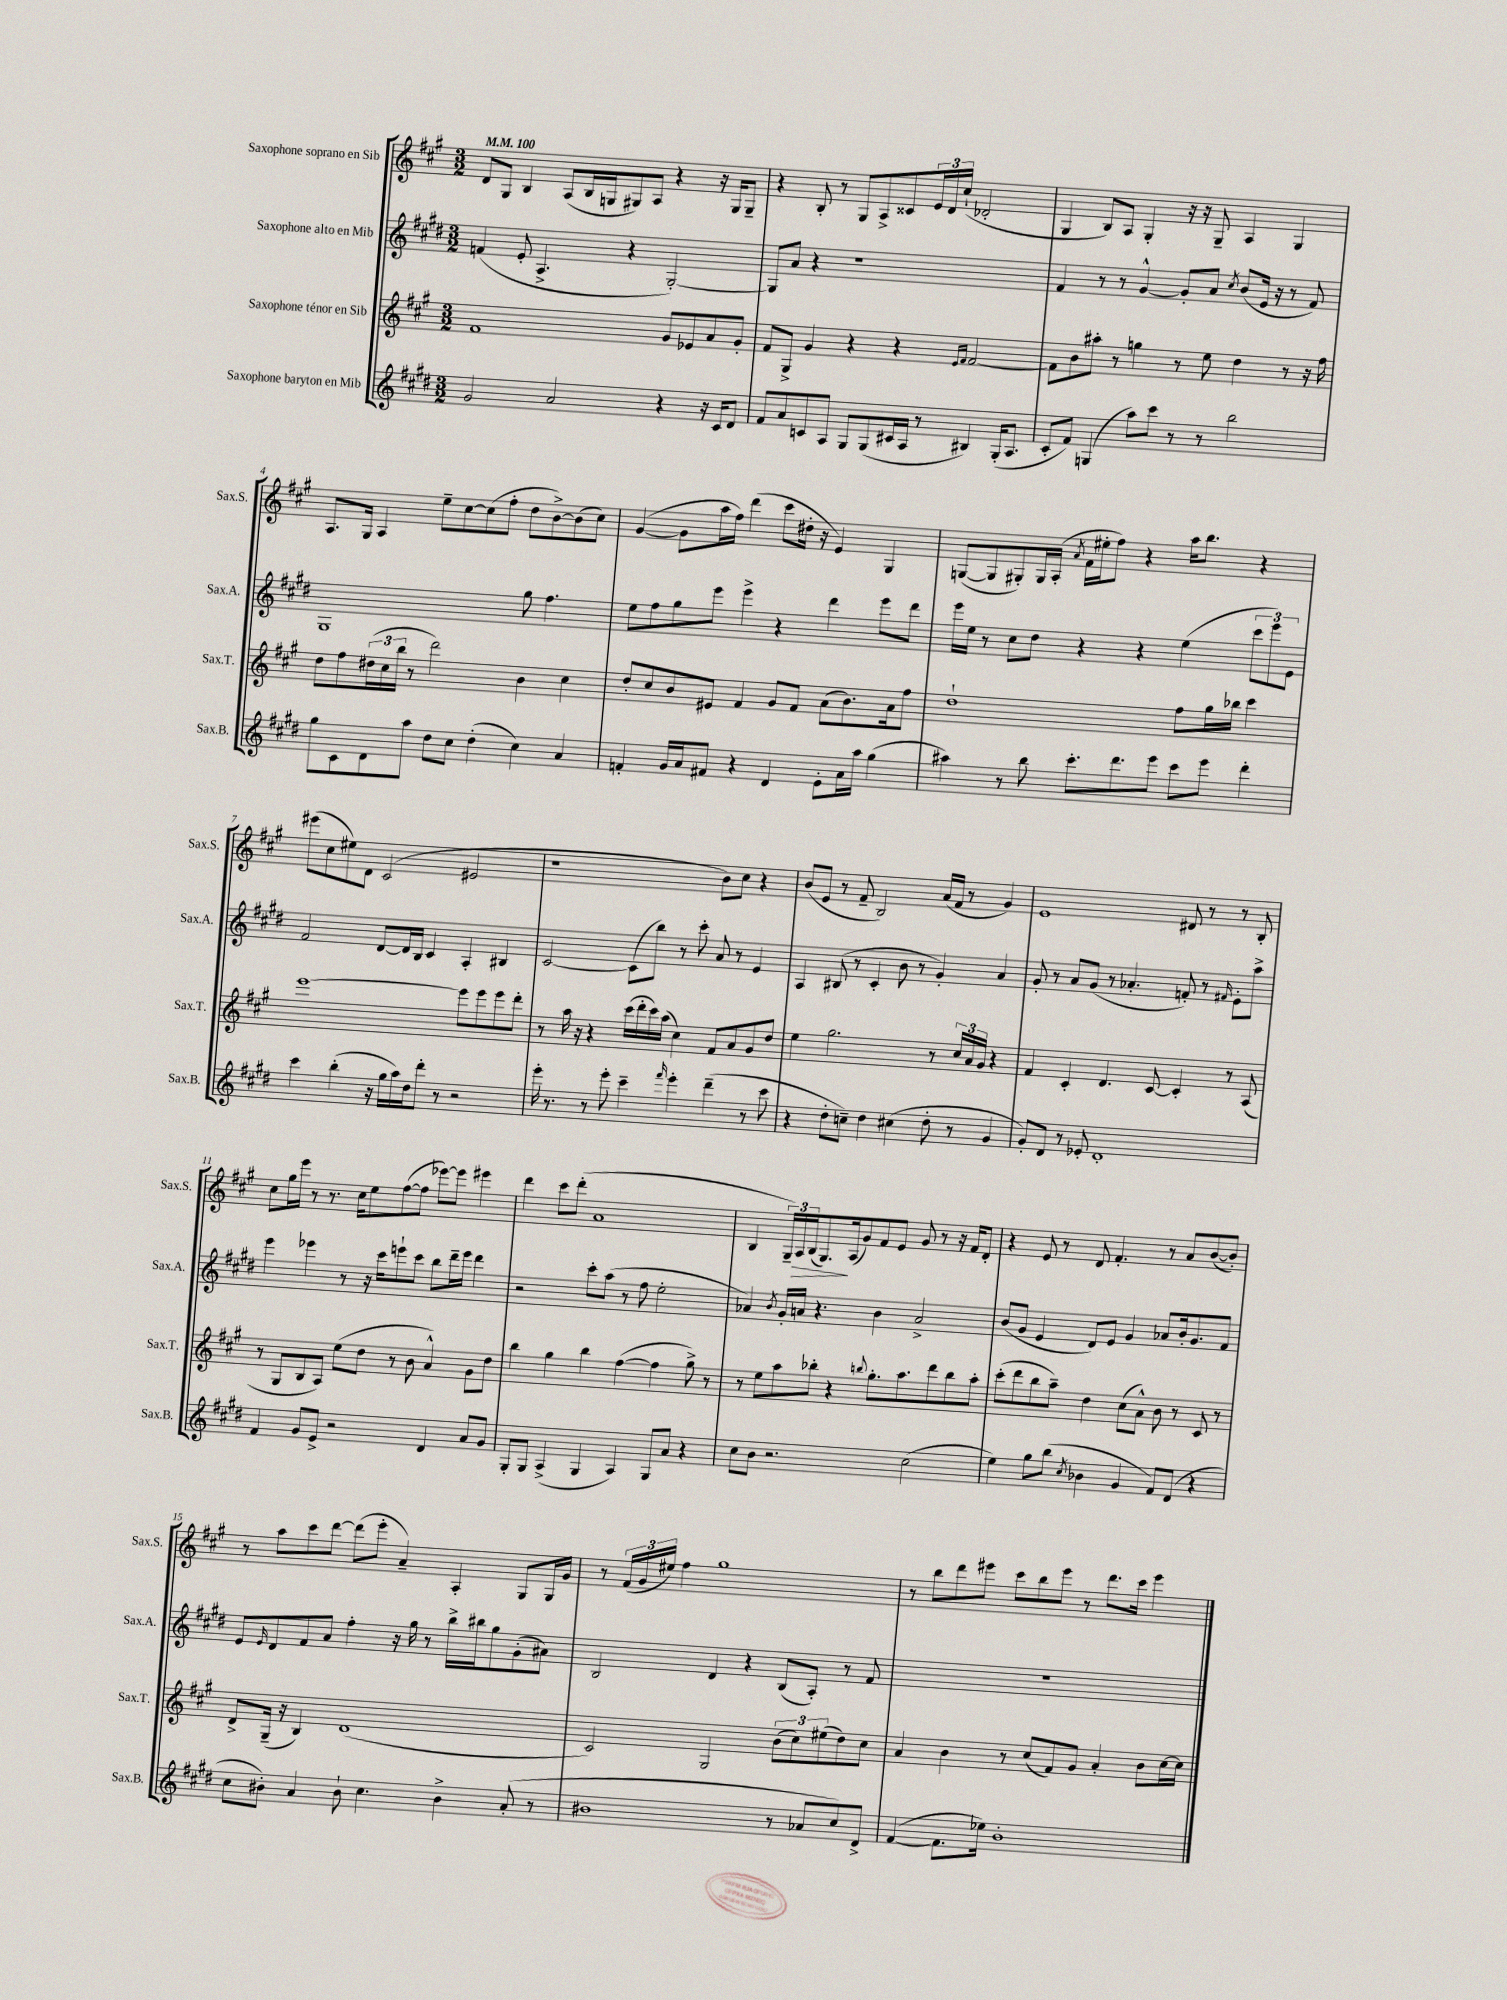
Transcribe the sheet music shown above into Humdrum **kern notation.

**kern	**kern	**kern	**kern
*staff4	*staff3	*staff2	*staff1
*clefG2	*clefG2	*clefG2	*clefG2
*k[f#c#g#d#]	*k[f#c#g#]	*k[f#c#g#d#]	*k[f#c#g#]
*M3/2	*M3/2	*M3/2	*M3/2
*MM100	*MM100	*MM100	*MM100
2g#	1f#	(4f	8d
.	.	.	8G#
.	.	8e'	4B
.	.	4.A^	.
2a	.	.	(8A
.	.	.	16B
.	.	.	16G
.	.	4r	8G#)
.	.	.	8A
4r	8g#	[2G#')	4r
.	8e-	.	.
16r	8a	.	16r
16c#	.	.	16G#
8d#	8g#'	.	8G#~
=	=	=	=
8f#	8f#	8G#]	4r
8a	8G#^	8a	.
8c	4g#	4r	8B'
8A	.	.	8r
8G#	4r	1r	8G#
(8G#	.	.	8A^
16c#	4r	.	8c##
16A	.	.	.
8r	.	.	24e
.	.	.	24d
.	.	.	(24cc#`
.	16qqe	.	.
.	16qqf#	.	.
4B#)	[2f#	.	2d-'
(16G#'	.	.	.
8.A	.	.	.
=	=	=	=
8c#'	8f#]	4f#	4G#
8f#)	8b	.	.
(4G	8aa#'	8r	8B)
.	8r	8r	8A
8aa)	4gg	[4g#^^	4G#'
8ccc#	.	.	.
8r	8r	8g#']	16r
.	.	.	16r
8r	8ee	8a	8G#~
.	.	8qcc#	.
2bb	4dd	(8b	4A
.	.	16e	.
.	.	16r	.
.	8r	8r	4G#
.	16r	8f#)	.
.	16ff#	.	.
=	=	=	=
8gg#	8dd	1G#	8.A
8c#	8ff#	.	.
.	.	.	16G#
8d#	(24dd#	.	4A
.	24cc#	.	.
.	24bb	.	.
8aa	8r	.	.
8dd#	2ddd)	.	8ee~
8cc#	.	.	[8cc#
(4dd#'	.	.	(8cc#]
.	.	.	8ff#'
4cc#)	4b	8gg#	8dd
.	.	4.ff#	[8b^)
4a	4cc#	.	(8b]
.	.	.	8cc#)
=	=	=	=
4f'	8dd'	8ee	([4g#
.	8cc#	8ff#	.
16g#	8b	8gg#	8g#]
16a	.	.	.
8f#	8e#	8eee	16aa
.	.	.	16ff#)
4r	4f#	4eee^	(4ddd
4d#	8g#	4r	8ccc#
.	8f#	.	16dd#'
.	.	.	16r
8e'	(8a	4ddd#	4e)
16a	8.b)	.	.
16aa	.	.	.
(4gg#	.	8eee	4G#
.	16a	.	.
.	8ff#	8ddd#	.
=	=	=	=
4aa#)	1dd`	16eee	([8G
.	.	16ee	.
.	.	8r	8G]
8r	.	8cc#	8G#')
8bb	.	8dd#	16G#
.	.	.	(16A'
.	.	.	8qa
8.ccc#'	.	4r	16f#
.	.	.	16ee#'
.	.	.	8ff#)
8.ddd#	.	.	.
.	.	4r	4r
8eee	.	.	.
8ccc#	8ff#	(4ee	16aa
.	.	.	8.bb
8eee	16gg#	.	.
.	16bb-	.	.
4ddd#'	4ccc#	12ccc#	4r
.	.	12eee)	.
.	.	12e	.
=	=	=	=
4ccc#	[1eee	2f#	(8eee#
.	.	.	8cc#
(4bb'	.	.	8ee#)
.	.	.	8d
16r	.	[8d#	(2c#
16gg#	.	.	.
16aa)	.	16d#]	.
16dd#	.	16B	.
8ddd#'	.	4c#	.
8r	.	.	.
2r	8eee]	4A'	2e#
.	8eee	.	.
.	8eee	4B#	.
.	8ddd'	.	.
=	=	=	=
16eee'	8r	[2c#	1r
8.r	.	.	.
.	16aa	.	.
.	16r	.	.
8r	4r	.	.
8eee'	.	.	.
4ccc#~	(16ccc#	(8c#]	.
.	16ddd'	.	.
.	16ccc#)	8bb)	.
.	(16aa	.	.
16qqfff#	.	.	.
4eee'	4cc#)	8r	.
.	.	8ccc#'	.
(4ddd#~	8f#	8a	8b)
.	8a	8r	8cc#
8r	8g#	4e	4r
8ccc#	8dd	.	.
=	=	=	=
4r	4ee	4A	(8b
.	.	.	8e
8dd#'	2.gg#	(8B#	8r
8cc~)	.	8r	8f#~
4dd#	.	4c#'	2B)
(4cc#	.	8b	.
.	.	8r	.
8dd#'	8r	4g#')	(16a
.	.	.	16f#
8r	24cc#	.	8r
.	24a	.	.
.	24g#	.	.
4g#	4r	4a	4g#)
=	=	=	=
8g#')	4f#	8g#'	1e
8d#	.	8r	.
8r	4c#'	8a	.
8e-'	.	(8g#	.
1d#'	4.d	8r	.
.	.	4.a-'	.
.	[8c#	.	.
.	4c#']	8f')	8d#
.	.	8r	8r
.	.	16qqf#	.
.	8r	8e'	8r
.	(8A	8aa^	8B'
=	=	=	=
4f#	8r	4eee	8cc#
.	8G#	.	16gg#
.	.	.	16eee
8g#	8B	4eee-	8r
8e^	8A)	.	8.r
2r	(8ee	8r	.
.	.	.	16cc#
.	8dd	16r	8ee
.	.	16ccc#	.
.	8r	8eee`	([8ff#
.	8b	8ccc#	8ff#]
4d#	4a^^)	8bb	[8eee-)
.	.	16ddd#~	8eee-]
.	.	16eee	.
8a	8g#	4ddd#	4eee#
8g#	8dd	.	.
=	=	=	=
8G#'	4bb	2r	4ddd
8G#	.	.	.
(4A^	4gg#	.	8ccc#
.	.	.	(8ddd'
4G#	4bb	8ccc#'	1a
.	.	(8aa	.
4A)	([4ff#	8r	.
.	.	8ff#	.
8G#	4ff#]	2ee'	.
8a	.	.	.
4r	8gg#^)	.	.
.	8r	.	.
=	=	=	=
8cc#	8r	4a-)	4B
8b	8ee	.	.
.	.	8qb	.
2.r	8aa	16g#'	24G#~)
.	.	.	24A
.	.	16a	.
.	.	.	(24B
.	8bb-'	4.r	8.G#)
.	4r	.	.
.	.	.	(16A
.	.	.	8g#)
.	8qqbb	.	.
.	8.gg#'	4b	8f#
.	.	.	8e
.	8.aa	.	.
(2cc#	.	2a^	8g#
.	8ddd	.	8r
.	8bb	.	16r
.	.	.	16f#
.	8aa'	.	8d'
=	=	=	=
4ee)	(8ccc#'	(8b	4r
.	8ddd	8g#	.
8gg#	8bb	4e	8e
(8bb	8aa~)	.	8r
8qcc#	.	.	.
4b-	4dd	8d#)	8d
.	.	8e	4.f#'
4g#	(8cc#	4g#	.
.	8a^^)	.	.
8f#)	8b	8a-	8r
(8d#	8r	16b'	8a
.	.	8.g#	.
4r	8c#	.	([8b
.	8r	8f#	8b'])
=	=	=	=
8cc#	8d^	8e	8r
.	.	16qqe	.
8b#')	(16G#~	8d#	8aa
.	16r	.	.
4a	4B)	8f#	8ccc#
.	.	8a	[8ddd
8b#`	(1d	4ff#'	(8ddd]
4.cc#	.	.	8eee'
.	.	16r	4a~)
.	.	16gg#	.
.	.	8r	.
4b#^	.	16bb^	4A'
.	.	16bb#	.
.	.	8gg#	.
(8a'	.	(8g#'	8G#
8r	.	8a#)	16G#
.	.	.	16g#
=	=	=	=
1b#	2c#)	2B	8r
.	.	.	(24f#
.	.	.	24g#
.	.	.	24ee#)
.	.	.	4ff#
.	2G#	4d#	1gg#
.	.	4r	.
8r	(12b	(8B	.
.	12cc#)	.	.
8a-	.	8A')	.
.	(12ee#	.	.
8cc#)	8dd)	8r	.
8d#^	8cc#	8f#	.
=	=	=	=
([4f#	4a	1.r	8r
.	.	.	8bb
8.f#]	4b	.	8ddd
.	.	.	8eee#
16ee-)	.	.	.
1b'	8r	.	8ccc#
.	(8cc#	.	8bb
.	8f#)	.	8eee#
.	8g#	.	8r
.	4a'	.	8.ddd
.	.	.	16ccc#
.	8b	.	4eee#
.	[16cc#	.	.
.	16cc#]	.	.
==	==	==	==
*-	*-	*-	*-
